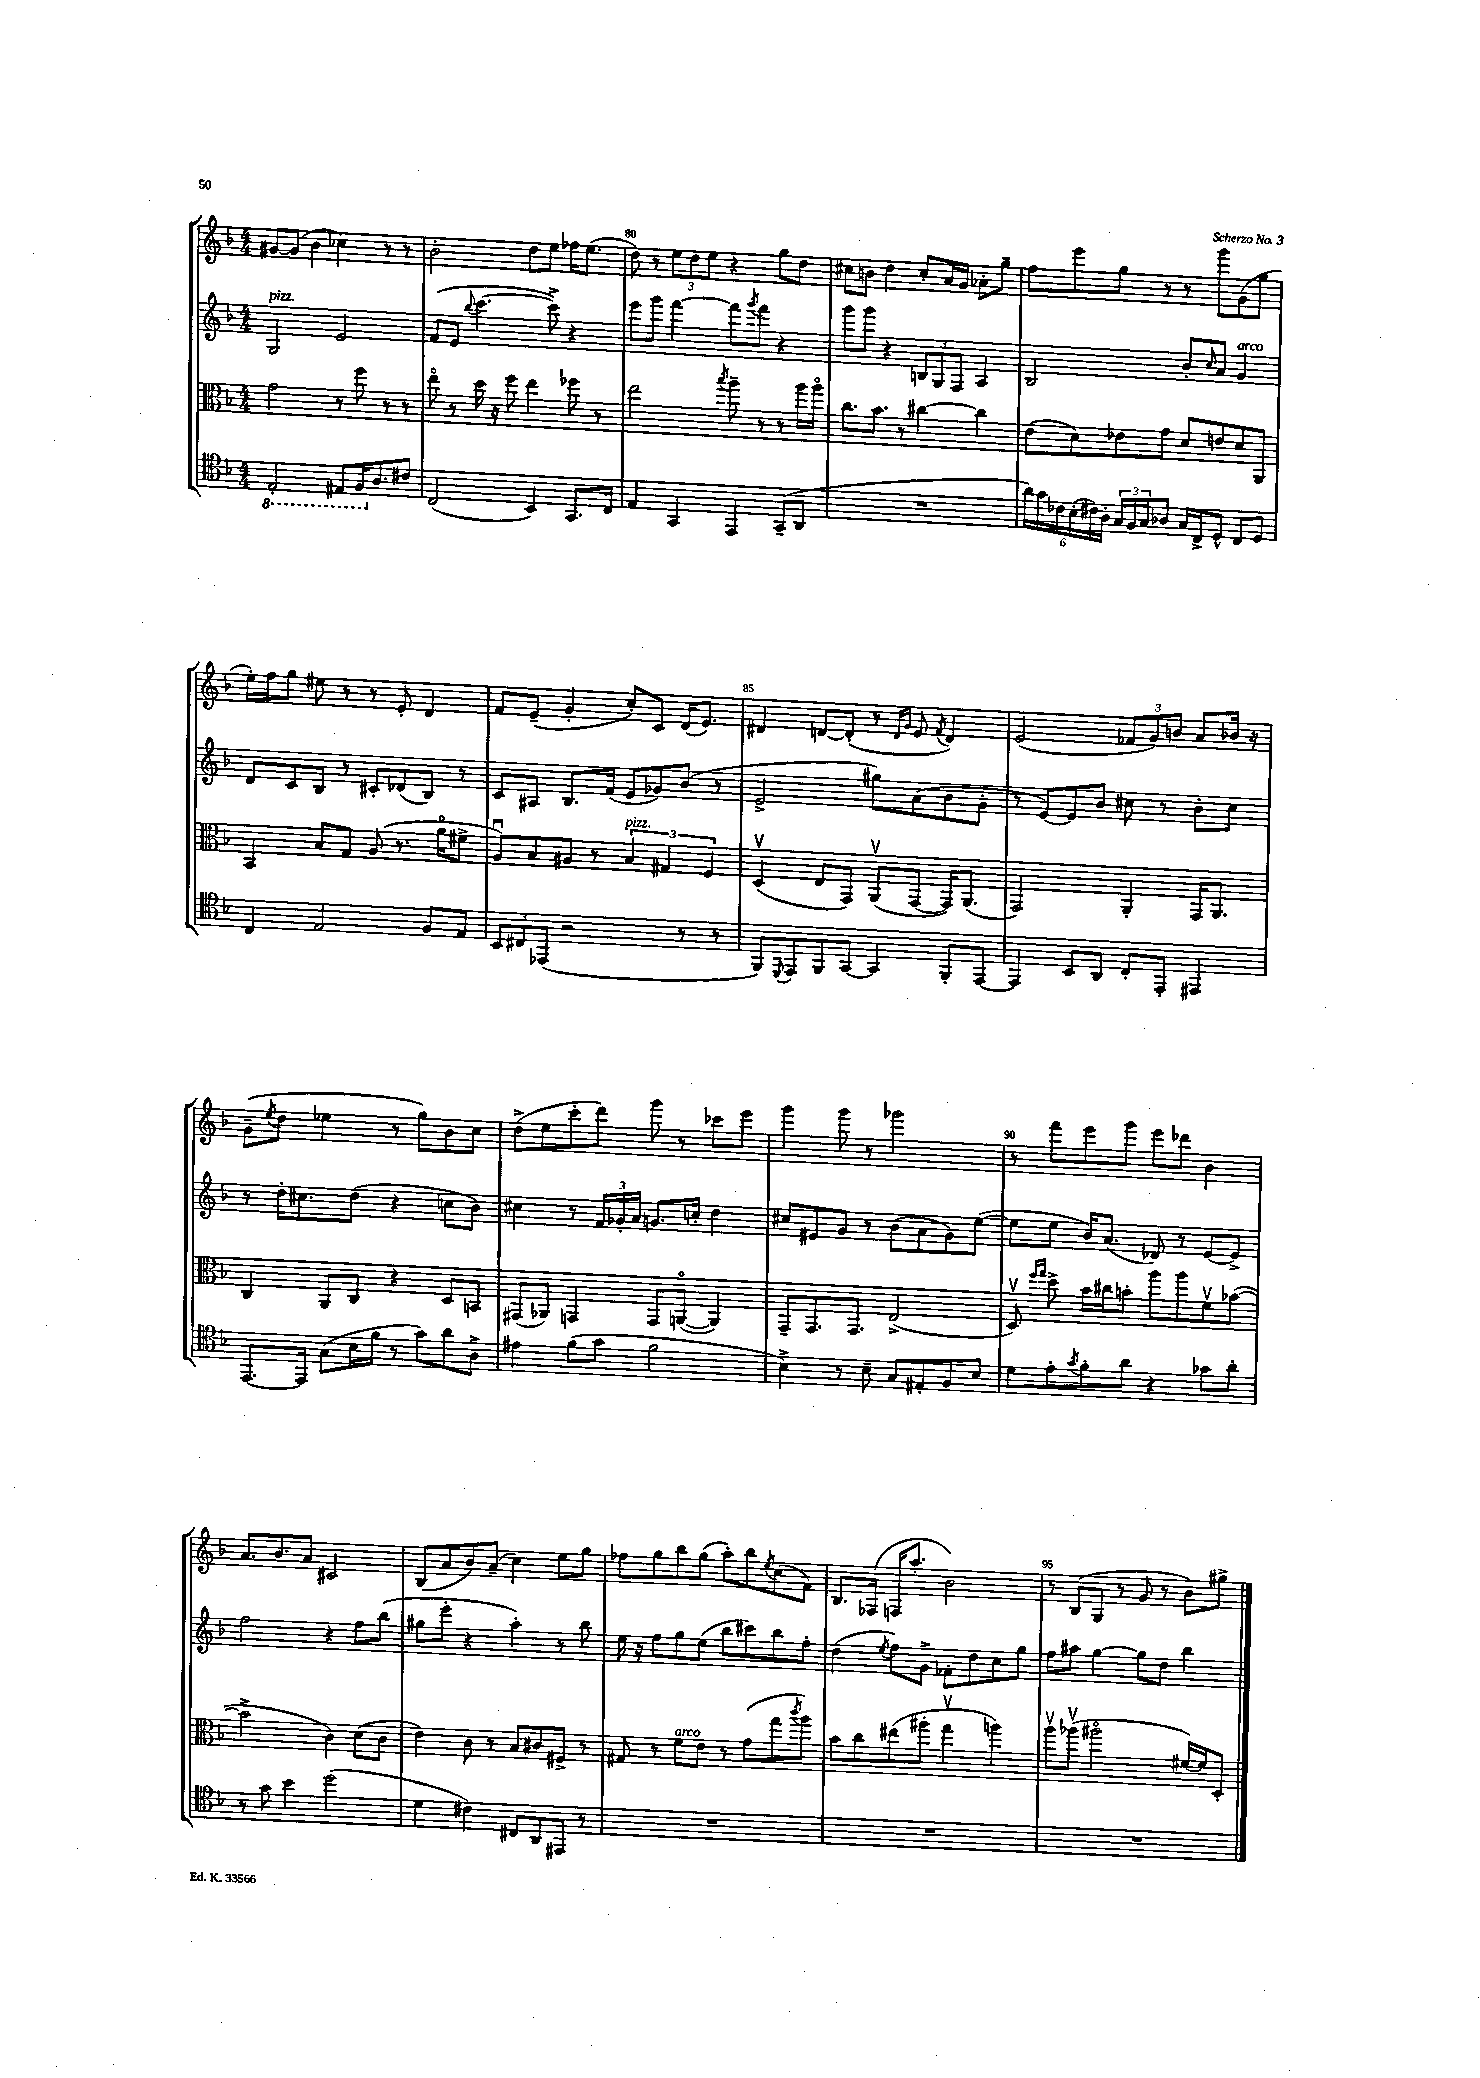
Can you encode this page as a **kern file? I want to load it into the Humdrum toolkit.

**kern	**kern	**kern	**kern
*part4	*part3	*part2	*part1
*staff4	*staff3	*staff2	*staff1
*clefC4	*clefC3	*clefG2	*clefG2
*k[b-]	*k[b-]	*k[b-]	*k[b-]
*M4/4	*M4/4	*M4/4	*M4/4
*8ba	*	*	*
=78	=78	=78	=78
!	!	!LO:TX:a:i:t=pizz.	!
2EE'/	2g\	2G/	[8g#X/L
.	.	.	(8g#/J]
.	.	.	4b-\
8EE#X/L	8r	2e/	4cc-X\)
16FF/K	8ff\	.	.
*X8ba	*	*	*
8.A/	.	.	.
.	8r	.	8r
8c#X/J	8r	.	8r
=79	=79	=79	=79
(2C/	8ee\	(8f/L	2b-'\
.	8r	8e/J	.
.	.	8qqbb-/	.
.	16dd\	[4.ccc\	.
.	16r	.	.
.	8ff\	.	.
4BB-/)	4ee\	.	8dd\L
.	.	8ccc^\])	8ee\J
8.GG/L	8ff-X\	4r	16ff-X\KL
.	.	.	(8.ee\J
.	8r	.	.
16C/Jk	.	.	.
=80	=80	=80	=80
4E/	2ee\	8eee\L	8dd\)
.	.	8ggg\J	8r
4GG/	.	[4fff\	12ee\L
.	.	.	12dd\
.	.	.	12ee\J
.	8qbb-/	.	.
4EE/	8aa~\	8fff\L]	4r
.	.	8qggg/	.
.	8r	8fff\J	.
(8GG~/L	8r	4r	8gg\L
8AA/J	16aa\LL	.	8dd\J
.	16aa\JJ	.	.
=81	=81	=81	=81
1r	8.cc\L	8ggg\L	8cc#X\L
.	.	8ggg\J	8bn\J
.	8.b-\J	.	.
.	.	4r	4dd\
.	8r	.	.
.	[4cc#X\	12Bn/L	8cc#'/L
.	.	12G/	.
.	.	.	16a/L
.	.	12F/J	.
.	.	.	16g/JJ
.	4cc#\]	4A/	8a-X'\L
.	.	.	8gg~\J
=82	=82	=82	=82
24a\LL)	(8e\L	2B-/	8ff\L
24g\	.	.	.
24c-X\	.	.	.
(24B-'\	8d\)	.	8eee\
24c#X\)	.	.	.
24A'\JJ	.	.	.
24G/LL	8e-X\	.	8gg\J
24F/	.	.	.
24G/J	.	.	.
8A-X/J	8g\J	.	8r
16G/LL	8d/L	8b-'/L	8r
16C^/J	.	.	.
.	.	16qqcc/	.
8D^^/J	8en/	8a/J	8ggg\L
!	!	!LO:TX:a:i:t=arco	!
8C/L	8d/	4g/	(8g\
8D/J	8AA/J	.	8gg\J
!!LO:LB:g=z
=83	=83	=83	=83
4C/	4BB-/	8d/L	16ee'\LL)
.	.	.	16ff\J
.	.	8c/	8gg\J
2E/	8B-/L	8B-/J	8ee#X\
.	8G/J	8r	8r
.	(8A/	8c#X'/L	8r
.	8.r	(8d-X/	8e'/
8F/L	.	8B-/J)	4d/
.	16a\KL	.	.
8E/J	8f#X^\J	8r	.
=84	=84	=84	=84
12BB-/L	8Au/L)	8c/L	8f/L
12C#X/	.	.	.
.	8B-/	8A#X/J	(8e~/J
(12EE-X/J	.	.	.
2r	8A#X/J	8.B-/L	4g'/
.	8r	.	.
.	.	(16f/Jk	.
!	!LO:TX:a:i:t=pizz.	!	!
.	6B-/	8e/L	8cc'/L)
.	.	8g-X/)	8c/J
.	6G#X/	.	.
8r	.	(8b-/J	(16d/KL
.	.	.	8.e/J)
.	6F/	.	.
8r	.	8r	.
=85	=85	=85	=85
8FF/L)	(4Dv/	2e^/	4d#X/
8qqDD/	.	.	.
8EE/	.	.	.
8FF/	8E/L	.	[8dn/L
[8GG/J	8GG/J)	.	(8d'/J]
4GG/]	(8AAv/L	8gg#X\L)	8r
.	.	.	16qqd/LL
.	.	.	16qqg/JJ
.	[8GG/J	(8a\	8e/
.	.	.	8qf/
8FF'/L	16GG/KL])	8b-\	4d/)
.	(8.AA/J	.	.
[8EE/J	.	8g'\J	.
=86	=86	=86	=86
4EE/]	2GG/)	8r	(2e/
.	.	[8e/L)	.
8BB-/L	.	8e/]	.
8AA/J	.	8b-/J	.
8C'/L	4AA'/	8cc#X\	12f-X/L
.	.	.	12g/)
8EE'/J	.	8r	.
.	.	.	12bn/J
4EE#X/	16GG/KL	8b-'\L	8a/L
.	8.AA/J	.	.
.	.	8cc#\J	16b-X/Jk
.	.	.	16r
!!LO:LB:g=z
=87	=87	=87	=87
[8.EE/L	4C/	8r	(8g~\L
.	.	.	8qee/
.	.	16dd'\KL	8dd\J
16EE/Jk]	.	8.cc#X\	.
(8G\L	8AA/L	.	4ee-X\
16B-\L	8C/J	(8dd\J	.
16f\JJ	.	.	.
8r	4r	4r	8r
8g\L)	.	.	8gg\L)
8a\	8D/L	8ccn\L	8b-\
8A^\J	8BBn/J	8b-\J)	8cc\J
=88	=88	=88	=88
4e#X\	(8GG#X/L	4cc#X\	(8dd^\L
.	8AA-X/J)	.	8ee\
(8f\L	4GGn/	8r	8ccc'\
8g\J	.	24f/LL	8ddd\J)
.	.	24g-X'/	.
.	.	24a/JJ	.
2f\	8GG/L	8.gn/L	8ggg\
.	([8AAn/J	.	8r
.	.	16ccn'/Jk	.
.	4AA/])	4dd\	8ccc-X\L
.	.	.	8eee\J
=89	=89	=89	=89
4B-^\)	8GG~/L	8cc#X/L	4ggg\
.	8.GG/	8e#X/	.
8r	.	8g/J	8ggg\
.	8.GG/J	.	.
8B-~\	.	8r	8r
8G/L	(2E^/	(8b-\L	2ggg-X\
8E#X'/	.	8a\	.
8F/	.	8g\)	.
8B-/J	.	([8ee\J	.
=90	=90	=90	=90
8d\L	8Dv/)	8ee\L]	8r
.	16qqff/LL	.	.
.	16qqgg/JJ	.	.
8e'\	8dd^\	8ee\J	8fff\L
8qg/	.	.	.
8f'\	16b-\LL	16b-/KL)	8eee\
.	16cc#X\J	(8.a/J	.
8a\J	8bn'\J	.	8ggg\J
4r	8aa\L	8d-X/)	8eee\L
.	8aa\	8r	8ddd-X\J
8g-X\L	8fv\	[8e/L	4b-\
8a'\J	([8b-X\J	8e^/J]	.
!!LO:LB:g=z
=91	=91	=91	=91
8r	2b-^\]	2ff\	8.a/L
8g\	.	.	.
.	.	.	8.b-/
4b-\	.	.	.
.	.	.	8a/J
(2dd\	4c\)	4r	2c#X/
.	(8d\L	8ff\L	.
.	8c\J	(8bb-\J	.
=92	=92	=92	=92
4d\	4e\)	8gg#X\L	(8B-/L
.	.	8eee'\J	8a/
4c#X\)	8c\	4r	8b-/)
.	8r	.	(8a~/J
8C#X/L	8B-/L	4aa'\)	4cc\)
8AA/	8c#X/	.	.
8EE#X/J	8F#X^/J	8r	8ee\L
8r	8r	8bb-\	8gg\J
=93	=93	=93	=93
1r	8G#X/	16ee\	8ff-X\L
.	.	16r	.
.	8r	8ff\L	8gg\
!	!LO:TX:a:i:t=arco	!	!
.	8f\L	8gg\	8bb-\
.	8e\J	(8ee\J	(8gg\J
.	8r	8bb-\L	8aa'\L)
.	(8g\L	8ccc#X\)	8bb-\
.	.	.	8qee/
.	8gg\	8bb-\	(8cc\
.	8qccc/	.	.
.	8aa\J)	8ff'\J	8f\J)
=94	=94	=94	=94
1r	8b-\L	(4dd\	8.B-/L
.	8cc\	.	.
.	.	.	(16F-X/Jk
.	.	8qee/	.
.	(8ee#X\	8ff\L)	16Fn/KL
.	.	.	8.aa'/J
.	8aa#X'\J	8g^\J	.
.	4ggv\	8f-X'\L	2b-\)
.	.	8dd\	.
.	4aan\)	8cc\	.
.	.	8gg\J	.
=95	=95	=95	=95
1r	8aav\L	8ff\L	8r
.	(8aa-Xv\J	8aa#X\J	(8B-/L
.	2aa#X\	[4gg\	8G/J
.	.	.	8r
.	.	8gg\L]	8g/
.	.	8dd\J	8r
.	[16f#X/LL)	4bb-\	8b-\L)
.	16f#/J]	.	.
.	8D'/J	.	8gg#X^\J
==	==	==	==
*-	*-	*-	*-
